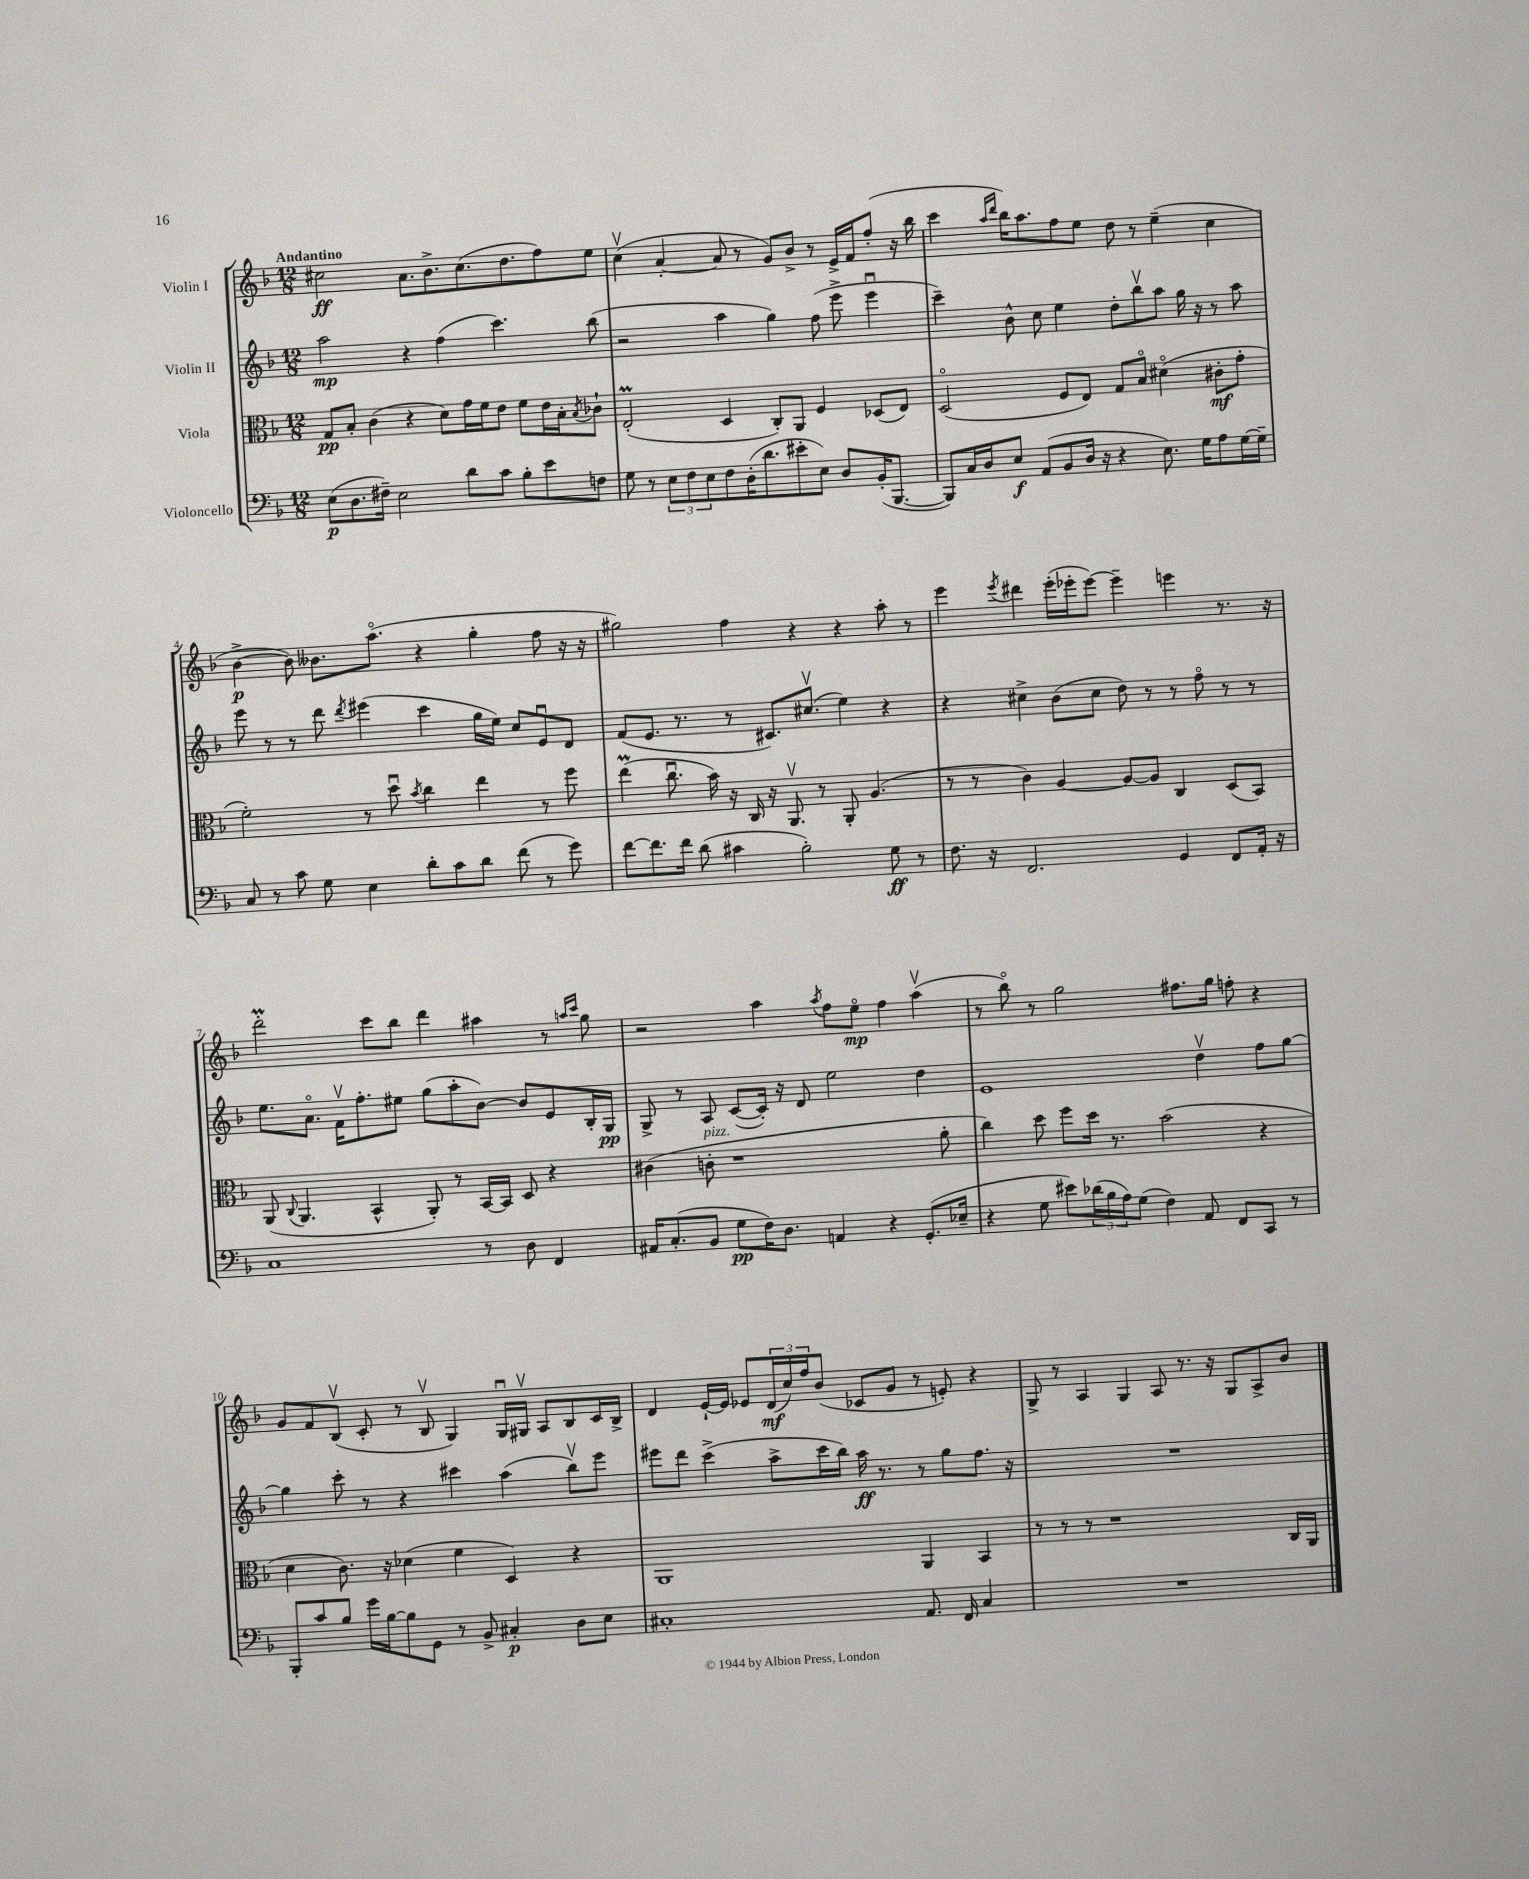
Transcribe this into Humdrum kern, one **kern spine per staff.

**kern	**kern	**kern	**kern
*staff4	*staff3	*staff2	*staff1
*clefF4	*clefC3	*clefG2	*clefG2
*k[b-]	*k[b-]	*k[b-]	*k[b-]
*M12/8	*M12/8	*M12/8	*M12/8
(8E\L	8G/L	2aa\	2cc#\
8.D\	8B-'/J	.	.
.	(4c\	.	.
16F#~\Jk)	.	.	.
2E\	.	.	.
.	4r	4r	8.a\L
.	.	.	8.b-^\
.	8d\L)	(4ff\	.
8d\L	16g\L	.	(8.cc#\
.	16f\J	.	.
8c\J	8e\J	4.ccc\)	.
.	.	.	8.dd\
8B-'\L	8f\L	.	.
8e\	16e\L	.	8ff\)
.	16B-'\J	.	.
.	8qB-/	.	.
8F\J	8c-`\J	(8bb-\	8ee\J
=	=	=	=
8G\	(2E'/	2r	(4ccv\
8r	.	.	.
12E\L	.	.	[4a'/
12F\	.	.	.
12E\	.	.	.
8F\	4D/	4aa\	8a/]
(16D'\K	.	.	8r
8.d\	.	.	.
.	8C'/L)	4gg\)	8g/L)
8e#'\	8AA/J	.	8b-^/J
8E\J)	4F/	(8ff\	8r
8D/L	.	8eee^\	16e^/LL
.	.	.	16f/J
(16BB-'/K	(8D-/L	4eeeu\	(8ff'/J
[8.BBB-/J	.	.	.
.	8E/J)	.	16r
.	.	.	16bb-\
=	=	=	=
8BBB-/]L)	(2Do/	4ccc~\)	4ccc\
16C/L	.	.	.
16D/J	.	.	.
.	.	.	16qqaa/LL
.	.	.	16qqddd/JJ
8E/J	.	8b-^^\	16bb-\LK)
.	.	.	8.aa\
(8AA/L	.	8cc\	.
8BB-/	8F/L	4ee\	8ff\
16D/Jk	8E/J)	.	8ee\J
16r	.	.	.
4r	8G/L	8dd'\L	8dd\
.	8B-o/J	8bb-v\	8r
8.E\)	(4d#o\	8aa\J	(4ee~\
.	.	16gg\	.
16G\LK	.	16r	.
8A\	8c#'\L	8r	4cc\
[16G\L	8g'\J	8aa\	.
16G~\]JJ	.	.	.
=	=	=	=
8C/	2f'\)	8eee\	[4b-^\
8r	.	8r	.
8c\	.	8r	8b-\])
8G\	.	8ddd\	8.b--\L
.	.	8qddd/	.
4E\	8r	(4eee#\	.
.	.	.	(8.aao\J
.	8ddu\	.	.
.	8qb-/	.	.
8d'\L	4cc\	4ccc\	4r
8c\	.	.	.
8d\J	4ee\	16gg\LL	4gg'\
.	.	16ee\JJ)	.
(8f\	.	8cc/L	.
8r	8r	8eu/	8ff\
8g\)	8ff\	8d/J	16r
.	.	.	16r
=	=	=	=
[8f\L	(4ee\	(8f/L	2gg#\)
8.f\]	.	8.e/J	.
.	8.ccu\	.	.
16f\Jk	.	8.r	.
(8d\	.	.	.
.	16b-\)	.	.
4c#\	16r	8r	4ff\
.	16C/	.	.
.	16r	8.c#/L)	.
.	8.AAv/	.	.
2B-'\)	.	.	4r
.	.	(8.cc#v/J	.
.	8r	.	.
.	8AA'/	4ee\)	4r
.	(4.A/	.	.
8G\	.	4r	8aa'\
8r	.	.	8r
=	=	=	=
8.F\	8r	4r	4eee\
.	8r	.	.
16r	.	.	.
.	.	.	8qeee/
2.FF/	4c\)	4cc#^\	4ddd#\
.	[4A/	(8b-\L	(16eee'\LL
.	.	.	16eee-'\J
.	.	8cc#\J	[8eee-\J)
.	8A/_L	8dd\)	4eee-~\]
.	8A/]J	8r	.
4GG/	4C/	8r	4eee\
.	.	8ffo\	.
8FF/L	(8D/L	8r	8.r
16AA'/Jk	8BB-/J)	8r	.
16r	.	.	16r
=	=	=	=
1C	(8AA/	8.ee\L	2ddd'\
.	8qqC/	.	.
.	4.AA/	.	.
.	.	8.ao\J	.
.	.	16fv\LK	.
.	.	8.ff'\	.
.	4BB-^^/	.	8ccc\L
.	.	8ee#\J	8bb-\J
.	8AA'/)	(8gg\L	4ddd\
.	8r	8aa'\	.
8r	[16BB-/LL	[8b-\J)	4aa#\
.	16BB-/]JJ	.	.
8D\	8D/	8b-/]L	.
4FF/	4r	8e/	8r
.	.	.	16qqaa/LL
.	.	.	16qqccc/JJ
.	.	16B-'/L	8gg\
.	.	16G/JJ	.
=	=	=	=
16AA#/LK	(4c#\	8G^/	2r
(8.C'/	.	.	.
.	.	8r	.
8BB-/J	8c'\	8A/	.
8G\L	1r	([8c/L	.
16F\K)	.	16c'/]Jk)	4aa\
8.D\J	.	16r	.
.	.	8d/	.
.	.	.	8qaa/
4AA/	.	2ee\	8ff\L
.	.	.	8eeo\J
4r	.	.	4ff\
(8.GG'/L	.	4dd\	(4aav\
.	8a'\	.	.
16E-~/Jk	.	.	.
=	=	=	=
4r	4cc\)	1e	8r
.	.	.	8bb-o\)
8G\	8dd\	.	8r
8e#\L)	8ff\L	.	2gg\
(24d-\L	16dd\Jk	.	.
24B-\	.	.	.
.	8.r	.	.
24A\J)	.	.	.
(8G\J	.	.	.
4F\)	(2b-\	.	.
.	.	.	8.ff#\L
8AA/	.	4ddv\	.
.	.	.	16gg\Jk
8FF/L	.	.	8ff'\
8CC/J	4r	8ff\L	4r
8r	.	[8gg\J	.
=	=	=	=
8BBB-'/L	4d\	4gg\]	8g/L
8c/	.	.	8f/
8B-/J	8.c\)	8ccc'\	(8B-v/J
16g\LL	.	8r	8c'/
[16B-\J	16r	.	.
8B-\]	(4d-\	4r	8r
8GG\J	.	.	8B-v/
8r	4f\	4ccc#\	4G/)
8BB-^/	.	.	.
4C#'/	4D/)	(4aa\	16Gu/LL
.	.	.	16G#v/JJ
.	.	.	8A/L
8D\L	4r	8bb-v\L)	8B-/
8E\J	.	8eee\J	16c/L
.	.	.	16B-^/JJ
=	=	=	=
1C#'	1AA	8eee#\L	4d/
.	.	8ddd\J	.
.	.	(4ccc^\	[16e`/LL
.	.	.	16e/]JJ
.	.	.	8e-/L
.	.	8aa^\L	(24d/L
.	.	.	24cc/)
.	.	.	24ff/J
.	.	16ccc\L	(8b-/J
.	.	16bb-\JJ)	.
.	.	16aa\	8c-/L
.	.	8.r	.
.	.	.	8g/J
8.AA/	4AA/	8r	8r
.	.	8gg\L	8e'/)
16FF/	.	.	.
4C#/	4BB-/	8.ff\J	4r
.	.	16r	.
=	=	=	=
1.r	8r	1.r	8G^/
.	8r	.	8r
.	8r	.	4A/
.	1r	.	.
.	.	.	4G/
.	.	.	8A/
.	.	.	8.r
.	.	.	16r
.	.	.	8G/L
.	.	.	8A^/
.	16C/LL	.	8b-/J
.	16AA/JJ	.	.
==	==	==	==
*-	*-	*-	*-
